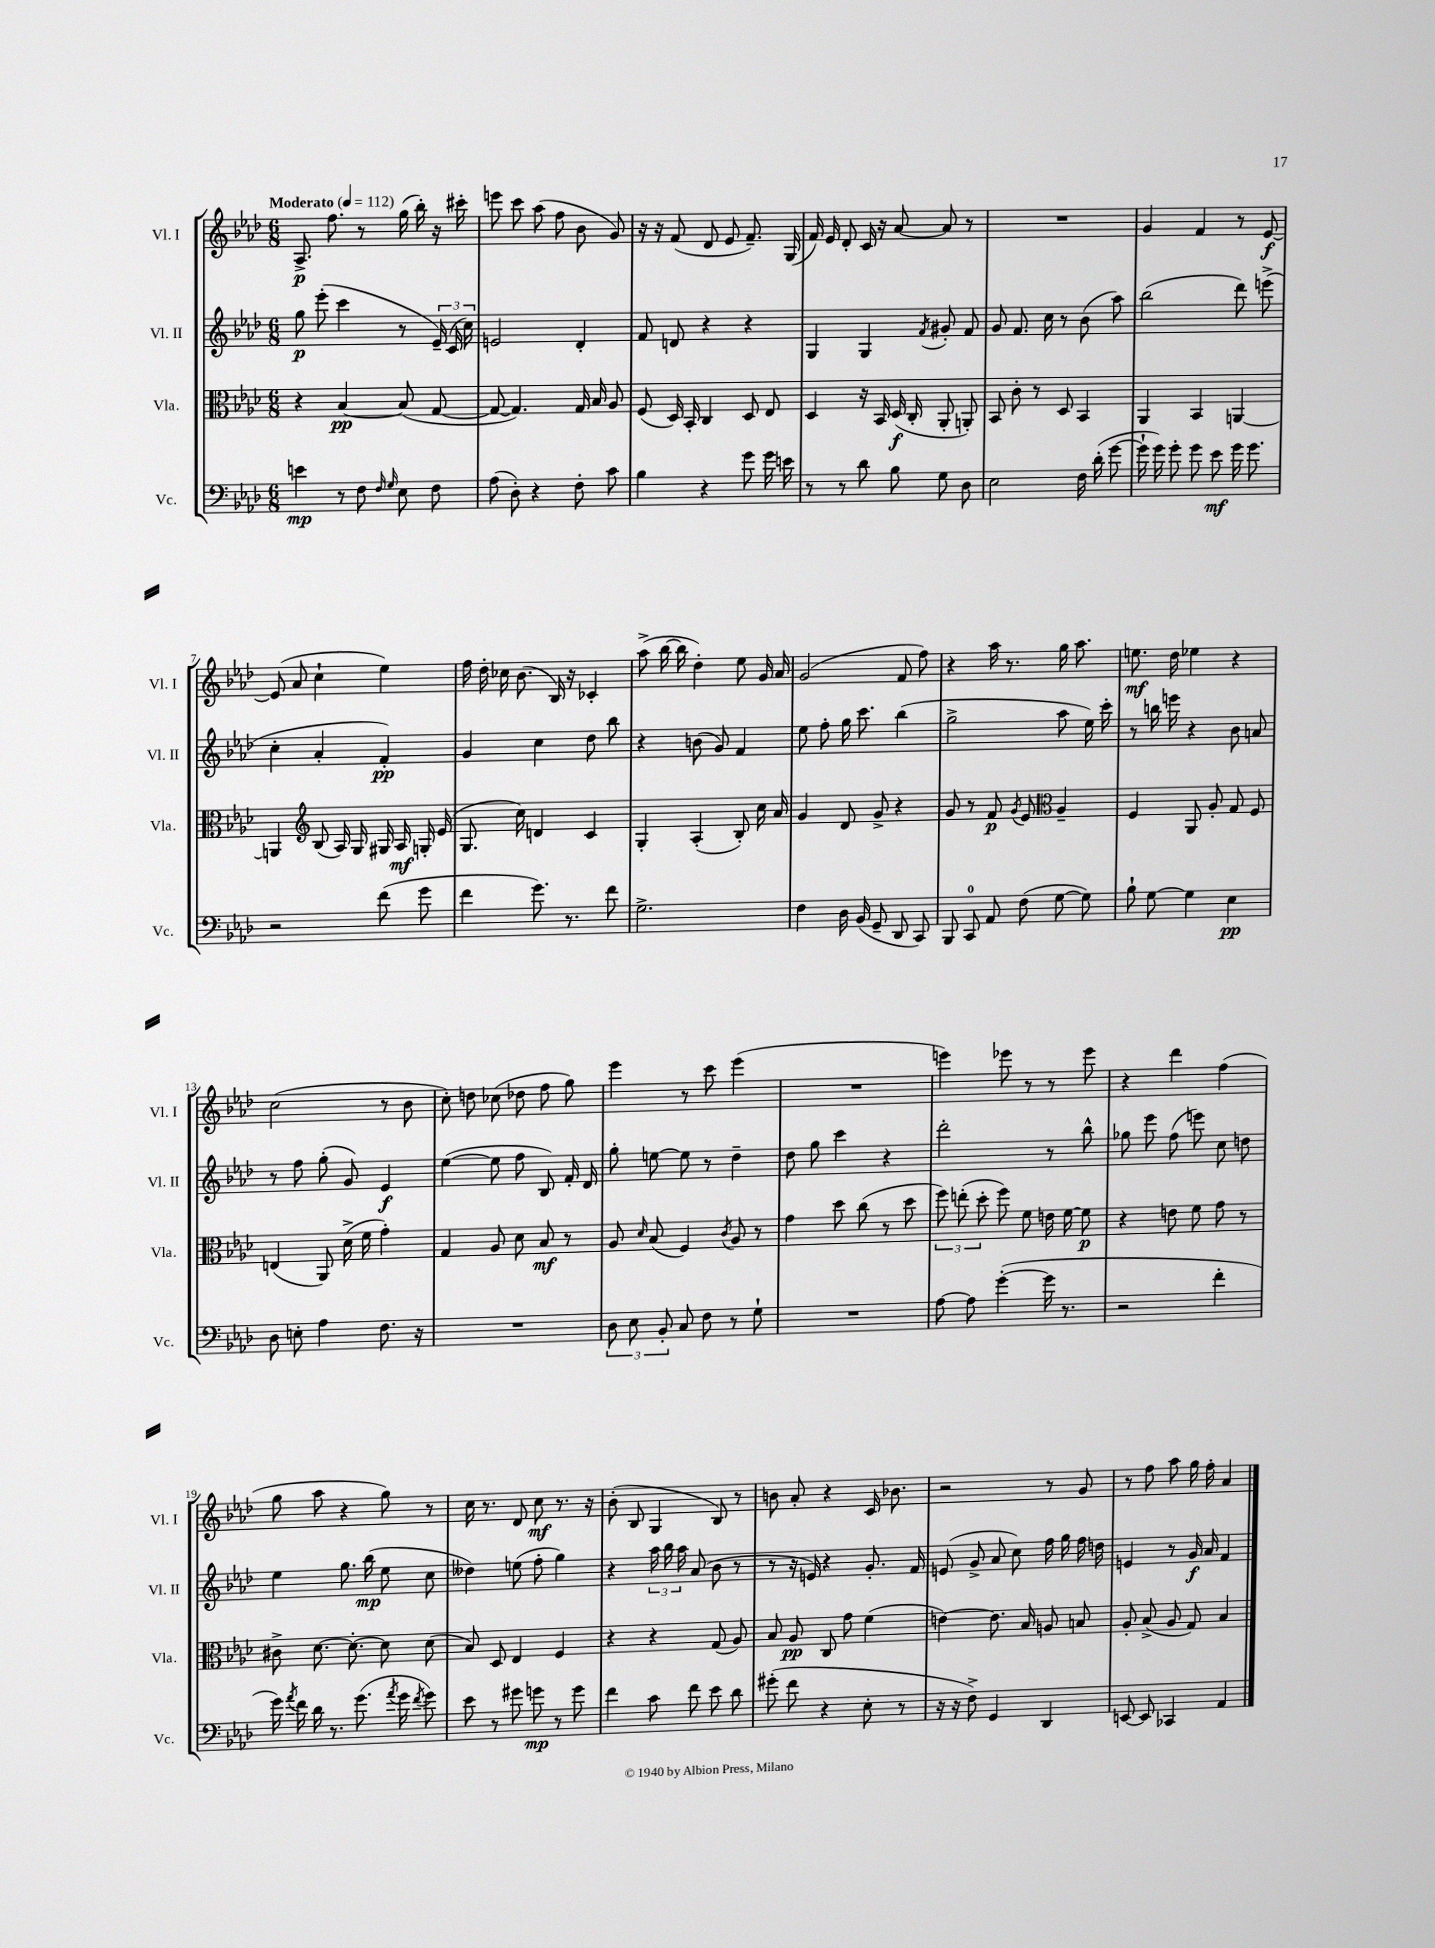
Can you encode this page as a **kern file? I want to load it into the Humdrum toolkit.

**kern	**dynam	**kern	**dynam	**kern	**dynam	**kern	**dynam
*part4	*part4	*part3	*part3	*part2	*part2	*part1	*part1
*staff4	*staff4	*staff3	*staff3	*staff2	*staff2	*staff1	*staff1
*I"Vc.	*	*I"Vla.	*	*I"Vl. II	*	*I"Vl. I	*
*I'Vc.	*	*I'Vla.	*	*I'Vl. II	*	*I'Vl. I	*
*clefF4	*	*clefC3	*	*clefG2	*	*clefG2	*
*k[b-e-a-d-]	*	*k[b-e-a-d-]	*	*k[b-e-a-d-]	*	*k[b-e-a-d-]	*
*M6/8	*	*M6/8	*	*M6/8	*	*M6/8	*
*MM112	*	*MM112	*	*MM112	*	*MM112	*
=1	=1	=1	=1	=1	=1	=1	=1
!	!	!	!	!	!	!LO:TX:a:B:t=Moderato	!
4en\	mp	4r	.	8gg\	p	8.A-^/	p
.	.	.	.	(8eee-'\	.	.	.
.	.	.	.	.	.	8.ff\	.
8r	.	[4B-/	pp	4ccc\	.	.	.
8F\	.	.	.	.	.	8r	.
16qqF/	.	.	.	.	.	.	.
16qqG/	.	.	.	.	.	.	.
8E-\	.	(8B-/]	.	8r	.	(16gg\	.
.	.	.	.	.	.	16bb-'\)	.
8F\	.	[8G/	.	24e-~/)	.	16r	.
.	.	.	.	(24c/	.	.	.
.	.	.	.	.	.	16ccc#X'\	.
.	.	.	.	24cc\)	.	.	.
=2	=2	=2	=2	=2	=2	=2	=2
(8A-\	.	8G/_	.	2en/	.	8eeen\	.
8D-'\)	.	4.G/])	.	.	.	8ccc\	.
4r	.	.	.	.	.	(8aa-\	.
.	.	.	.	.	.	8ff\	.
8F'\	.	16G/	.	4d-'/	.	8b-\	.
.	.	16B-/	.	.	.	.	.
8c\	.	8A-/	.	.	.	8g/)	.
=3	=3	=3	=3	=3	=3	=3	=3
4B-\	.	(8F/	.	8f/	.	16r	.
.	.	.	.	.	.	16r	.
.	.	16D-/)	.	8dn/	.	(8f/	.
.	.	16BB-'/	.	.	.	.	.
4r	.	4C/	.	4r	.	8d-/	.
.	.	.	.	.	.	8e-/	.
8g\	.	8D-/	.	4r	.	8.f~/)	.
16g\	.	8E-/	.	.	.	.	.
16en\	.	.	.	.	.	(16G/	.
=4	=4	=4	=4	=4	=4	=4	=4
8r	.	4D-/	.	4G/	.	16f/)	.
.	.	.	.	.	.	16e-/	.
8r	.	.	.	.	.	8d-'/	.
8d-\	.	16r	.	4G/	.	16c/	.
.	.	16BB-/	.	.	.	16r	.
8B-\	.	(16D-/	f	.	.	[8a-/	.
.	.	16C'/	.	.	.	.	.
.	.	.	.	8qf/	.	.	.
8G\	.	8AA-'/	.	8g#X'/	.	8a-/]	.
8D-\	.	8AAn'/)	.	8f/	.	8r	.
=5	=5	=5	=5	=5	=5	=5	=5
2E-\	.	8BB-/	.	8g/	.	2.r	.
.	.	8c'\	.	8.f/	.	.	.
.	.	8r	.	.	.	.	.
.	.	.	.	16cc\	.	.	.
.	.	8D-/	.	8r	.	.	.
16F\	.	4BB-/	.	(8b-\	.	.	.
(16d-'\	.	.	.	.	.	.	.
[8g\	.	.	.	8aa-\)	.	.	.
=6	=6	=6	=6	=6	=6	=6	=6
16g`\]	.	4AA-/	.	(2bb-\	.	4g/	.
16g\)	.	.	.	.	.	.	.
8g'\	.	.	.	.	.	.	.
8g\	.	4BB-/	.	.	.	4f/	.
8e-\	mf	.	.	.	.	.	.
16g\	.	[4AAn/	.	8ddd-\)	.	8r	.
8.g\	.	.	.	.	.	.	.
.	.	.	.	(8eeen^\	.	[8e-/	f
!!LO:LB:g=z
=7	=7	=7	=7	=7	=7	=7	=7
2r	.	4AAn/]	.	4cc'\	.	(8e-/]	.
.	.	.	.	.	.	8a-/	.
*	*	*clefG2	*	*	*	*	*
.	.	(8B-/	.	4a-'/	.	4cc`\	.
.	.	16A-/)	.	.	.	.	.
.	.	16G/	.	.	.	.	.
(8f\	.	16G#X/	.	4f'/)	pp	4ee-\)	.
.	.	16A-/	mf	.	.	.	.
8g\	.	16Gn'/	.	.	.	.	.
.	.	(16e-/	.	.	.	.	.
=8	=8	=8	=8	=8	=8	=8	=8
4f\	.	8.G/	.	4g/	.	16ff\	.
.	.	.	.	.	.	16dd-'\	.
.	.	.	.	.	.	16cc-X\	.
.	.	16cc\)	.	.	.	(8.b-\	.
8.g\)	.	4dn/	.	4cc\	.	.	.
.	.	.	.	.	.	16B-/)	.
8.r	.	.	.	.	.	16r	.
.	.	4c/	.	8dd-\	.	4c-X'/	.
8f\	.	.	.	8bb-\	.	.	.
=9	=9	=9	=9	=9	=9	=9	=9
2.G^\	.	4G'/	.	4r	.	(8aa-^\	.
.	.	.	.	.	.	[16bb-\	.
.	.	.	.	.	.	16bb-\]	.
.	.	(4A-'/	.	(8bn\	.	4dd-'\)	.
.	.	.	.	8g/)	.	.	.
.	.	8B-'/)	.	4f/	.	8ee-\	.
.	.	16cc\	.	.	.	16g/	.
.	.	16a-/	.	.	.	16a-/	.
=10	=10	=10	=10	=10	=10	=10	=10
4F\	.	4g/	.	8ee-\	.	(2g/	.
.	.	.	.	8ff'\	.	.	.
16D-\	.	8d-/	.	16gg\	.	.	.
(16BB-/	.	.	.	8.ccc\	.	.	.
8GG~/	.	8g^/	.	.	.	.	.
8DD-/	.	4r	.	(4bb-\	.	8f/	.
8CC/)	.	.	.	.	.	8ff\)	.
=11	=11	=11	=11	=11	=11	=11	=11
8BBB-/	.	8g/	.	2gg^\	.	4r	.
8CC/	.	8r	.	.	.	.	.
8AA-/	.	8f/	p	.	.	16aa-\	.
.	.	.	.	.	.	8.r	.
.	.	8qg/	.	.	.	.	.
(8F\	.	8e-/	.	.	.	.	.
*	*	*clefC3	*	*	*	*	*
[8G\	.	4A-~/	.	8aa-\	.	16gg\	.
.	.	.	.	.	.	8.aa-\	.
8G\])	.	.	.	16ee-\)	.	.	.
.	.	.	.	16ccc'\	.	.	.
=12	=12	=12	=12	=12	=12	=12	=12
8B-`\	.	4F/	.	8r	.	8.een\	mf
[8G\	.	.	.	16bbn\	.	.	.
.	.	.	.	16eeen\	.	16dd-\	.
4G\]	.	8AA-/	.	4r	.	4ee-X\	.
.	.	8A-'/	.	.	.	.	.
4E-\	pp	8G/	.	8b-\	.	4r	.
.	.	8F/	.	8an/	.	.	.
!!LO:LB:g=z
=13	=13	=13	=13	=13	=13	=13	=13
8D-\	.	(4En/	.	8r	.	(2cc\	.
8En'\	.	.	.	8ff\	.	.	.
4A-\	.	8AA-/)	.	(8gg'\	.	.	.
.	.	(16d-^\	.	8g/)	.	.	.
.	.	16f\	.	.	.	.	.
8.F\	.	4g'\)	.	4e-/	f	8r	.
.	.	.	.	.	.	8b-\	.
16r	.	.	.	.	.	.	.
=14	=14	=14	=14	=14	=14	=14	=14
2.r	.	4G/	.	([4ee-\	.	8cc'\)	.
.	.	.	.	.	.	8ddn\	.
.	.	8A-/	.	8ee-\]	.	(8cc-X\	.
.	.	8d-\	.	8ff\	.	8dd-X\	.
.	.	8B-/	mf	8B-/)	.	8ff\	.
.	.	8r	.	16f'/	.	8gg\)	.
.	.	.	.	16d-/	.	.	.
=15	=15	=15	=15	=15	=15	=15	=15
12D-\	.	8A-/	.	8gg'\	.	4eee-\	.
12E-\	.	.	.	.	.	.	.
.	.	16qqd-/	.	.	.	.	.
.	.	(8B-/	.	[8een\	.	.	.
12BB-'/	.	.	.	.	.	.	.
8C/	.	4F/)	.	8ee\]	.	8r	.
8F\	.	.	.	8r	.	8ccc\	.
.	.	8qc/	.	.	.	.	.
8r	.	8A-/	.	4dd-~\	.	(4eee-\	.
8G`\	.	8r	.	.	.	.	.
=16	=16	=16	=16	=16	=16	=16	=16
2.r	.	4g\	.	8dd-\	.	2.r	.
.	.	.	.	8gg\	.	.	.
.	.	8dd-\	.	4ccc\	.	.	.
.	.	(8cc\	.	.	.	.	.
.	.	8r	.	4r	.	.	.
.	.	8dd-\	.	.	.	.	.
=17	=17	=17	=17	=17	=17	=17	=17
[8A-\	.	12ff\)	.	2ddd-'\	.	4eeen\)	.
.	.	(12een'\	.	.	.	.	.
8A-\]	.	.	.	.	.	.	.
.	.	12dd-'\	.	.	.	.	.
([4g'\	.	8ff\)	.	.	.	8eee-X\	.
.	.	8f\	.	.	.	8r	.
16g\]	.	16en\	.	8r	.	8r	.
8.r	.	[16f\	.	.	.	.	.
.	.	8f\]	p	8bb-^^\	.	8eee-\	.
=18	=18	=18	=18	=18	=18	=18	=18
2r	.	4r	.	8gg-X\	.	4r	.
.	.	.	.	8eee-\	.	.	.
.	.	8en\	.	(8ff\	.	4ddd-\	.
.	.	8f\	.	8eeen\)	.	.	.
4f'\	.	8g\	.	8cc\	.	(4ff\	.
.	.	8r	.	8ddn\	.	.	.
!!LO:LB:g=z
=19	=19	=19	=19	=19	=19	=19	=19
16g\)	.	8c#X^\	.	4ee-\	.	8gg\	.
8qa-/	.	.	.	.	.	.	.
16f\	.	.	.	.	.	.	.
16d-\	.	[8.d-\	.	.	.	8aa-\	.
8.r	.	.	.	.	.	.	.
.	.	.	.	8.gg\	.	4r	.
.	.	8.d-'\_	.	.	.	.	.
(8.g\	.	.	.	.	.	.	.
.	.	.	.	(16bb-\	mp	.	.
.	.	8d-\]	.	8ee-\	.	8gg\)	.
8qa-/	.	.	.	.	.	.	.
16g\	.	.	.	.	.	.	.
8qf/	.	.	.	.	.	.	.
8g\)	.	(8d-\	.	8cc\	.	8r	.
=20	=20	=20	=20	=20	=20	=20	=20
8e-\	.	8B-/)	.	4dd--X\)	.	16cc\	.
.	.	.	.	.	.	8.r	.
8r	.	8D-/	.	.	.	.	.
8g#X\	.	4E-/	.	(8een\	.	8d-/	.
8gn\	mp	.	.	8ff'\	.	8cc\	mf
8r	.	4F/	.	4gg\)	.	8.r	.
8g\	.	.	.	.	.	.	.
.	.	.	.	.	.	16r	.
=21	=21	=21	=21	=21	=21	=21	=21
4f\	.	4r	.	4r	.	(8b-'\	.
.	.	.	.	.	.	8B-/	.
8c\	.	4r	.	24aa-\	.	4G/	.
.	.	.	.	24bb-\	.	.	.
.	.	.	.	24aa-\	.	.	.
8f\	.	.	.	(8a-/	.	.	.
8e-\	.	(8G/	.	8b-\	.	8B-/)	.
8d-\	.	8A-/)	.	8r	.	8r	.
=22	=22	=22	=22	=22	=22	=22	=22
(8g#X'\	.	8B-/	.	8r	.	8bn\	.
8f\	.	8A-/	pp	16r	.	8a-'/	.
.	.	.	.	16en/)	.	.	.
4r	.	8C/	.	4r	.	4r	.
.	.	8g\	.	.	.	.	.
8E-'\	.	(4f\	.	8.g'/	.	16c/	.
.	.	.	.	.	.	8.b-X\	.
8r	.	.	.	.	.	.	.
.	.	.	.	16f/	.	.	.
=23	=23	=23	=23	=23	=23	=23	=23
16r	.	[4en\)	.	(8en/	.	2r	.
16r	.	.	.	.	.	.	.
8F^\)	.	.	.	8g^/	.	.	.
4GG/	.	8.e\]	.	8a-/	.	.	.
.	.	.	.	8cc\)	.	.	.
.	.	16B-/	.	.	.	.	.
4DD-/	.	8An/	.	16ff\	.	8r	.
.	.	.	.	16gg\	.	.	.
.	.	8Bn/	.	16ff\	.	8g/	.
.	.	.	.	16ddn\	.	.	.
=24	=24	=24	=24	=24	=24	=24	=24
[8EEn/	.	8A-'/	.	4en/	.	8r	.
8EE/]	.	(8B-^/	.	.	.	8ff\	.
4CC-X/	.	8A-/	.	8r	.	8aa-\	.
.	.	8G/)	.	16g/	f	16gg\	.
.	.	.	.	16a-/	.	16ff'\	.
4AA-/	.	4B-/	.	4f/	.	4a-/	.
==	==	==	==	==	==	==	==
*-	*-	*-	*-	*-	*-	*-	*-
